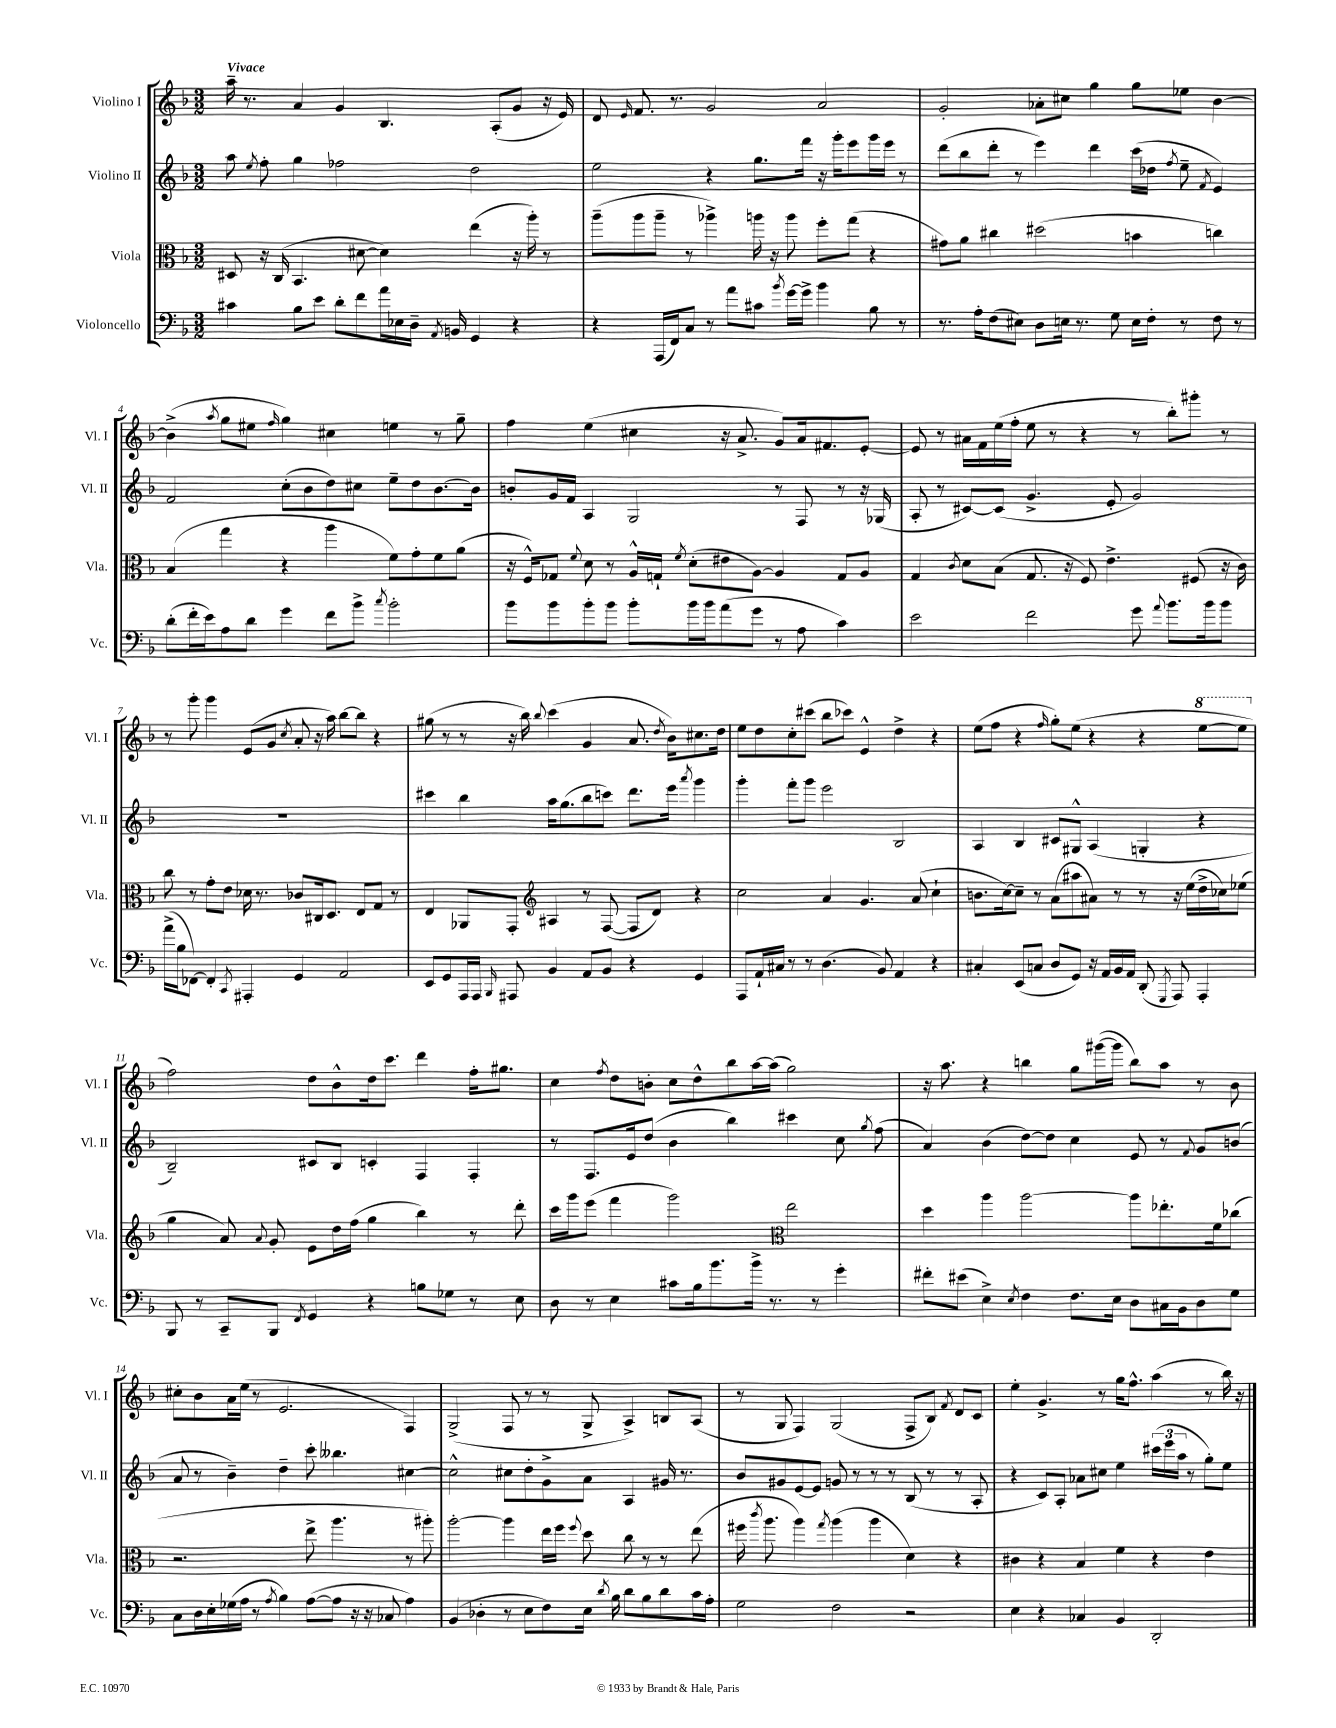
<<
\new StaffGroup <<
\new Staff = "s0" \with { instrumentName = "Violino I" shortInstrumentName = "Vl. I" } {
    \clef treble \key f \major \numericTimeSignature \time 3/2 \tempo "Vivace"
    \autoBeamOff a''16-- r8. a'4 g'4 bes4. a8[-.( g'8] r16 e'16) |
    d'8 \grace { e'16 } f'8. r8. g'2 a'2 |
    g'2-. aes'8[-. cis''8] g''4 g''8[ ees''8] bes'4~ |
    bes'4->( \acciaccatura { a''8 } g''8[ eis''8] \grace { f''16 } g''4) cis''4 e''4 r8 g''8-- |
    f''4 e''4( cis''4 r16 a'8.-> g'8[) a'16 fis'8. e'8]~-. |
    e'8 r8 ais'16[ f'16 e''16( f''16]-. e''8 r8 r4 r8 bes''8[-.) gis'''8]-. r8 |
    r8 g'''8-. g'''4 e'8[( g'8] \acciaccatura { c''8 } a'8-. r16 a''16) bes''8[~ bes''8] r4 |
    gis''8( r8 r8 r16 bes''16) \appoggiatura { bes''8 } c'''4( g'4 a'8. \acciaccatura { d''8 } bes'16[) cis''8. d''16] |
    e''8[ d''8 c''8-. cis'''8]( bes''8[ ces'''8]) e'4-^ d''4-> r4 |
    e''8[( f''8] r4 \grace { f''16 } g''8[-.) e''8]( r4 r4 \ottava #1 e'''8[~ e'''8] \ottava #0 |
    f''2) d''8[ bes'8-^ d''16 c'''8.] d'''4 f''16[-. gis''8.] |
    c''4 \acciaccatura { f''8 } d''8[ b'8]-. c''8[ d''8-^ bes''8 a''16~ a''16]( g''2) |
    r16 a''8. r4 b''4 g''8[ gis'''16~( gis'''16] b''8[) a''8] r8 bes'8 |
    cis''8[-. bes'8 a'16 e''16]( r8 e'2. f4) |
    g2->( f8 r8 r8 g8-> a4->) b8[ a8]( |
    r8 g8 f4) g2( f8[-> bes8]) \acciaccatura { f'8 } d'8[ c'8] |
    e''4-. g'4.-> r8 g''16[ f''8.]-^ a''4( r8 bes''16) r16 \bar "|." |
}
\new Staff = "s1" \with { instrumentName = "Violino II" shortInstrumentName = "Vl. II" } {
    \clef treble \key f \major \numericTimeSignature \time 3/2
    \autoBeamOff a''8 \acciaccatura { e''8 } f''8-. g''4 fes''2 d''2 |
    e''2 r4 g''8.[ f'''16] r16 g'''16[-. e'''8 g'''16 e'''16] r8 |
    d'''8[( bes''8 d'''8]-. r8 e'''4) d'''4 c'''16[( des''16] \acciaccatura { f''8 } e''8-- \acciaccatura { f'8 } e'4) |
    f'2 c''8[-.( bes'8 d''8) cis''8] e''8[-- d''8 bes'8.~ bes'16] |
    b'8[-. g'16 f'16] a4 g2 r8 f8 r8 r16 ges16( |
    a8-. r8 cis'8[~) cis'8]( g'4.-> e'8-. g'2) |
    R1. |
    cis'''4 bes''4 a''16[ g''8.( bes''8 c'''8]) d'''8.[ e'''16] \acciaccatura { a'''8 } g'''4 |
    g'''4-. f'''8[-. g'''8] e'''2 bes2 |
    a4 bes4 cis'8[ gis8]-^ a4( g4-. r4 |
    bes2--) cis'8[ bes8] c'4-. f4 f4-. |
    r8 f8.[ e'16 d''8]( bes'4 bes''4) cis'''4 c''8 \acciaccatura { g''8 } f''8( |
    a'4) bes'4( d''8[~) d''8] c''4 e'8 r8 \appoggiatura { f'8 } g'8[ b'8]( |
    a'8 r8 bes'4--) d''4-- c'''8-. beses''4. cis''4~ |
    cis''2-^ cis''8[ d''8-. g'8-> a'8] a4 gis'16 r8. |
    bes'8[ gis'8 e'8~ e'8] g'8 r8 r8 r8 bes8( r8 r8 a8-. |
    r4 c'8[) a8]-. aes'8[ cis''8] e''4 \tuplet 3/2 { cis'''16[( e'''16 a''16] } r8 g''8[-.) e''8] \bar "|." |
}
\new Staff = "s2" \with { instrumentName = "Viola" shortInstrumentName = "Vla." } {
    \clef alto \key f \major \numericTimeSignature \time 3/2
    \autoBeamOff dis8 r16 c16( bes,4. dis'8~ dis'4) e''4( r16 a''16-.) r8 |
    a''8[--( a''8 a''8]-- r8 aes''4->) a''16 r16 a''8 f''8[-. g''8]( r4 |
    gis'8[) a'8] cis''4 dis''2( b'4 c''4) |
    bes4( g''4 r4 a''4 f'8[) g'8-. f'8 a'8]( |
    r16 f16[-^) ges8] \appoggiatura { f'8 } d'8 r8 a16[-^ g16]-! \acciaccatura { f'8 } d'8[-.( eis'8 a8]~) a4 g8[ a8] |
    g4 \acciaccatura { c'8 } d'8[ bes8]( g8. r16 f8) e'4.-> fis8( r16 c'16) |
    c''8 r8 g'8[-. e'8] des'16 r8. ces'8[ cis16 d8.] e8[ g8] r8 |
    e4 aes,8[ g,8]-. \clef treble ais4 r8 f8~( f8[ d'8]) r4 |
    c''2 a'4 g'4. a'8( c''4-! |
    b'8.[ c''16~) c''8]-- r8 a'8[( ais''8 ais'8]) r8 r8 r16 e''16[( d''16-> ces''16) ees''8]( |
    g''4 a'8) \appoggiatura { a'8 } g'8-. e'8[ d''16 f''16]( g''4 bes''4) r8 d'''8-. |
    c'''16[ g'''16 e'''8]( f'''4 g'''2) \clef alto e''2 |
    d''4 a''4 a''2~ a''8[ ees''8.-. f'16 ces''8]( |
    r2. e''8-> a''4. r8 ais''8-.) |
    a''2~-. a''4 e''16[ f''16] \appoggiatura { f''8 } d''8 c''8 r8 r8 e''8( |
    fis''16 \acciaccatura { c'''8 } a''8. a''4) \acciaccatura { g''8 } a''4( a''4 d'4) r4 |
    cis'4 r4 bes4 f'4 r4 e'4 \bar "|." |
}
\new Staff = "s3" \with { instrumentName = "Violoncello" shortInstrumentName = "Vc." } {
    \clef bass \key f \major \numericTimeSignature \time 3/2
    \autoBeamOff cis'4 bes8[ e'8] d'8[-. f'8 a'16 ees16 d16]-- \acciaccatura { a,8 } b,16 g,4 r4 |
    r4 a,,16[( f,16) c8] r8 a'8[ cis'8] \acciaccatura { bes'8 } g'16[~ g'16]-> bes'4 bes8 r8 |
    r8. a16[-. f8( eis8]) d8[ e16] r8. g8 e16[ f16]-. r8 f8 r8 |
    d'8[-.( f'16-. e'16) a8 d'8] g'4 f'8[ bes'8]-> \acciaccatura { c''8 } bes'2-. |
    bes'8[ bes'8 bes'8-. bes'8] bes'8[-. bes'16 bes'16 a'8( g'8] r8 a8 c'4) |
    e'2 f'2 g'8 \appoggiatura { a'8 } bes'8.[ bes'16 bes'8] |
    a'16[->( bes16 fes,8]~) fes,4-. \acciaccatura { c,8 } ais,,4-. g,4 a,2 |
    e,8[ g,8 a,,16 a,,16] \grace { bes,,16 } ais,,8 bes,4 a,8[ bes,8] r4 g,4 |
    a,,8[ a,16-! cis16] r8 r8 d4.( bes,8) a,4 r4 |
    cis4-. e,8[( c8] d8[ g,8]) r16 a,16[ bes,16 a,16] d,8-.( \acciaccatura { g,,8 } a,,8) a,,4-. |
    bes,,8 r8 c,8[-- bes,,8] \acciaccatura { f,8 } g,4 r4 b8[ ges8] r8 e8 |
    d8 r8 e4 cis'8[ bes16 bes'8. bes'16]-> r8. r8 g'4-. |
    fis'8[-. eis'8]( e4->) \acciaccatura { e8 } f4 f8.[ e16] d8[ cis16 bes,16 d8 g8] |
    c8[ d16 e16-. ges16( a16] r8 \acciaccatura { a8 } bes4) a8[~( a8] r16 r16 ces8 a4) |
    bes,4( des4-. r8 e8[ f8) e16] \acciaccatura { d'8 } bes16 d'8[ bes8 d'8 c'16 a16]-. |
    g2 f2 r2 |
    e4 r4 ces4 bes,4 d,2-. \bar "|." |
}
>>
>>
